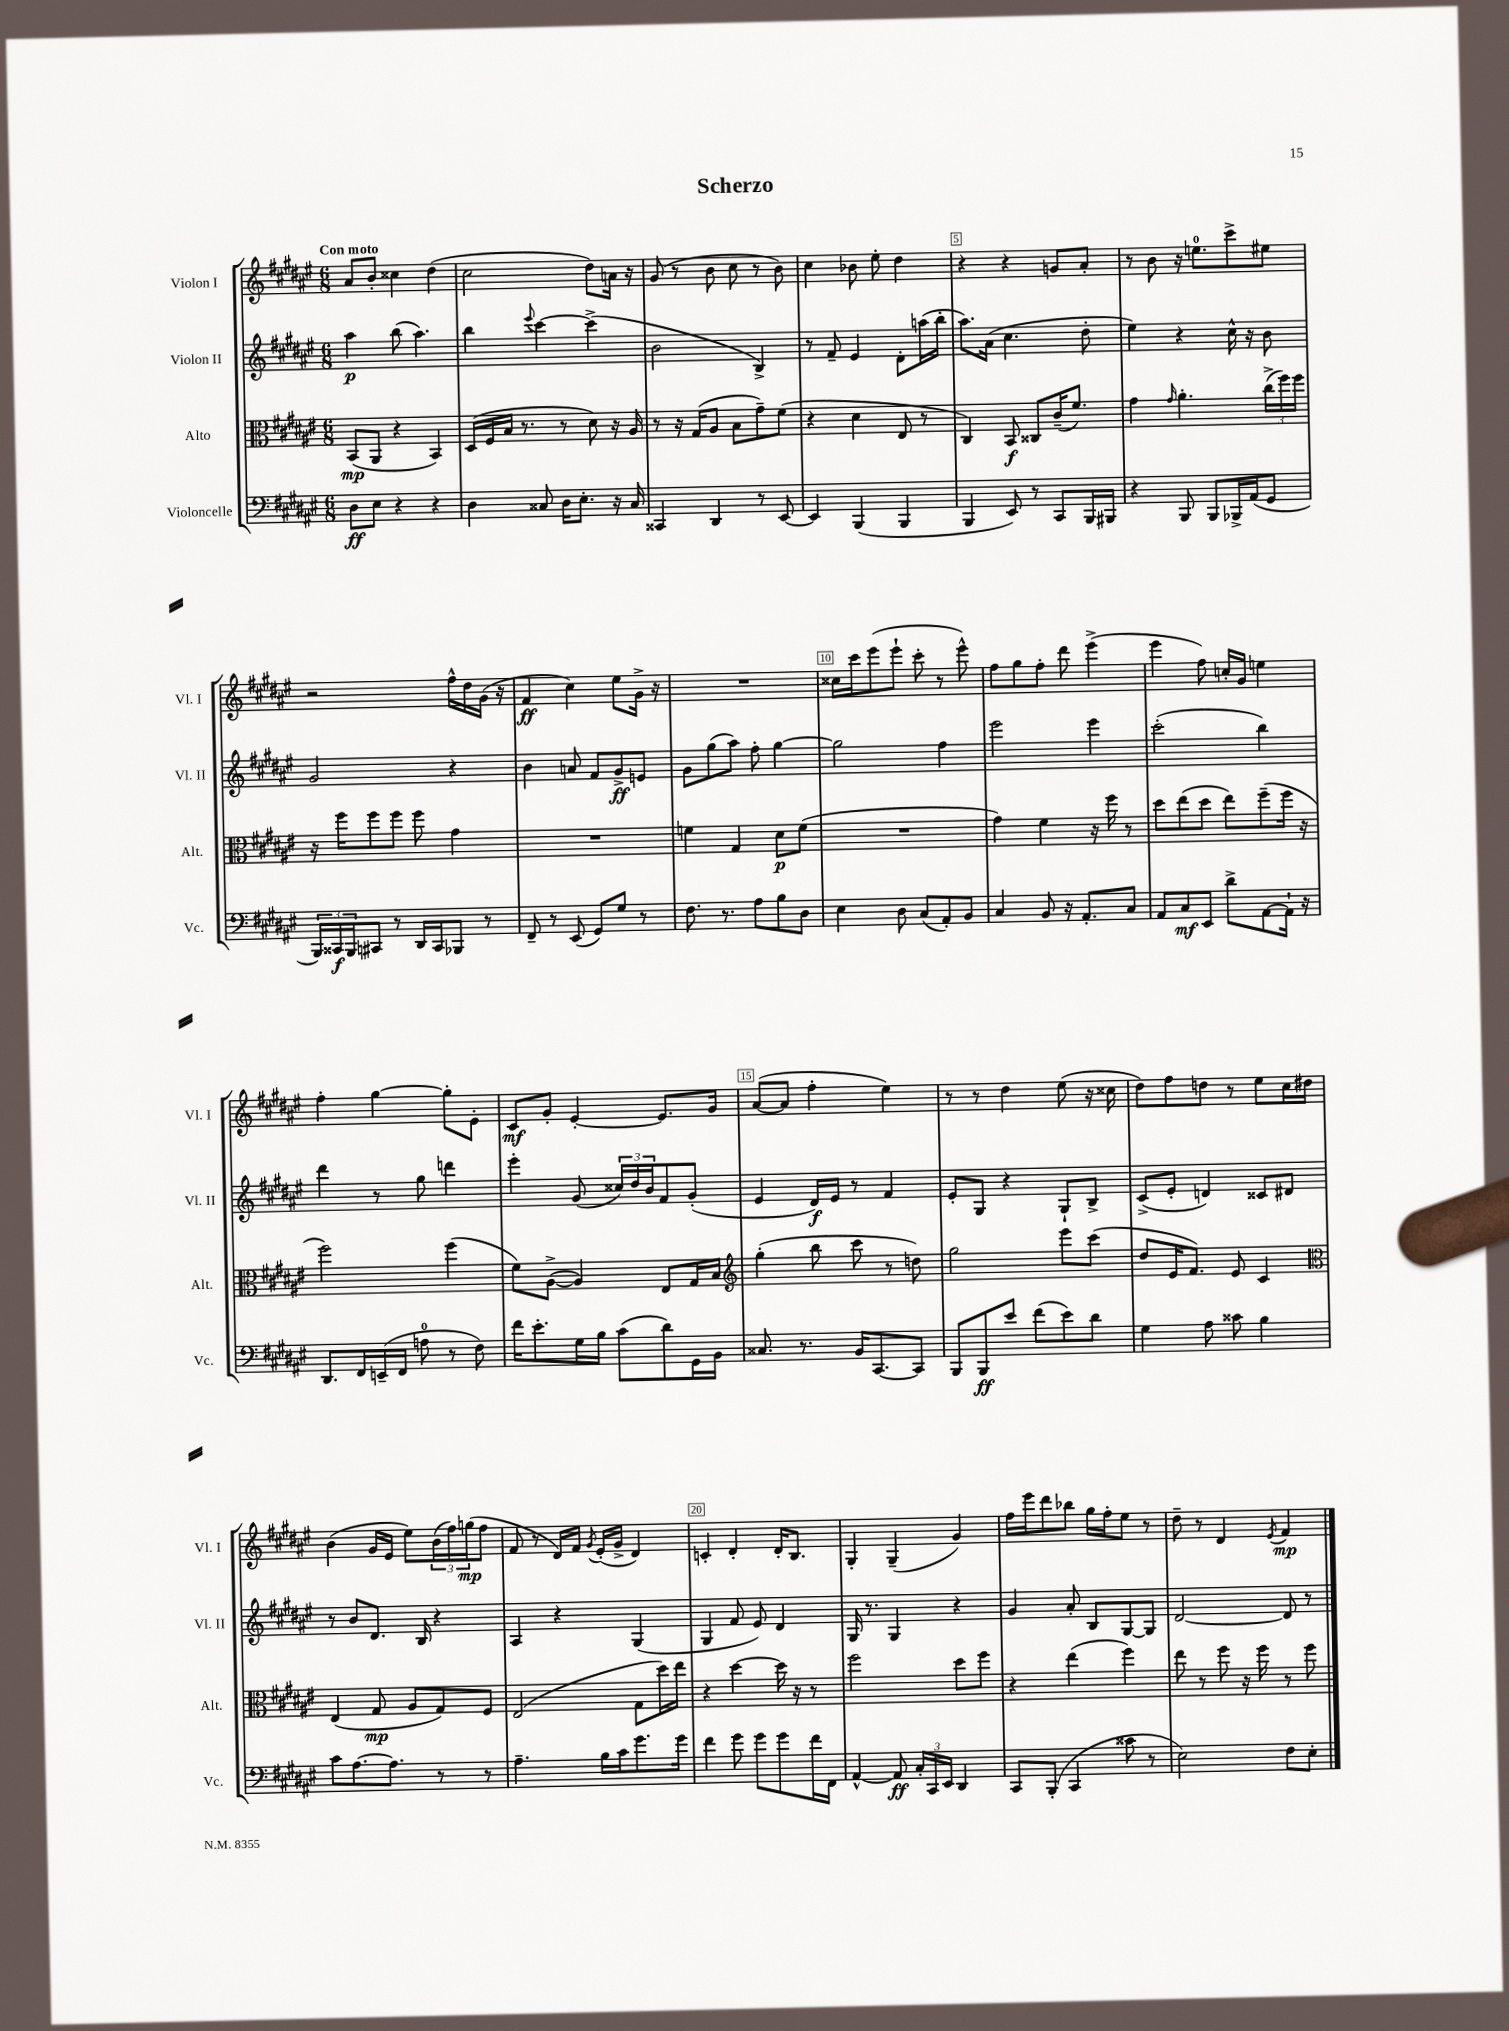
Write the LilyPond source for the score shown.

\header { title = "Scherzo" }
<<
\new StaffGroup <<
\new Staff = "s0" \with { instrumentName = "Violon I" shortInstrumentName = "Vl. I" } {
    \clef treble \key fis \major \numericTimeSignature \time 6/8 \tempo "Con moto"
    ais'8 b'8-. cisis''4 dis''4( |
    cis''2 dis''8) a'16 r16 |
    gis'8( r8 b'8 cis''8 r8 b'8) |
    cis''4 bes'8 eis''8-. dis''4 |
    r4 r4 g'8 ais'8-. |
    r8 b'8 r16 e''8.-0 cis'''8-> eis''8 |
    r2 fis''16-^ dis''16 gis'16( r16 |
    fis'4\ff cis''4) eis''8 gis'16-> r16 |
    R2. |
    cisis''16 cis'''16 eis'''8( eis'''8-! cis'''8-. r8 eis'''8-^) |
    fis''8 gis''8 fis''8-. dis'''8 eis'''4->( |
    eis'''4 fis''8) c''16-. gis'16 e''4 |
    fis''4-. gis''4~ gis''8-. eis'8-. |
    cis'8\mf gis'8-. eis'4~-. eis'8. gis'16 |
    ais'8~( ais'8 fis''4-. eis''4) |
    r8 r8 dis''4 eis''8( r16 cisis''16 |
    dis''8) fis''8 d''8 r8 eis''8 cis''16 dis''16 |
    b'4( gis'16 eis'16 eis''8) \tuplet 3/2 { b'16( fis''16) g''16\mp( } fis''8 |
    fis'8 r8 dis'16) fis'16 \acciaccatura { gis'8 } eis'16-.( gis'16-> dis'4) |
    c'4-. dis'4-. dis'16-. b8. |
    gis4-. gis4--( gis'4) |
    fis''16 eis'''16 dis'''8 bes''8 gis''16 fis''16-. eis''8 r8 |
    dis''8-- r8 dis'4 \acciaccatura { eis'8 } fis'4\mp \bar "|." |
}
\new Staff = "s1" \with { instrumentName = "Violon II" shortInstrumentName = "Vl. II" } {
    \clef treble \key fis \major \numericTimeSignature \time 6/8
    ais''4\p b''8( ais''4.) |
    b''4 \appoggiatura { eis'''8 } cis'''4~ cis'''4->( |
    b'2 b4->) |
    r8 fis'8-- eis'4 dis'8-. a''16( b''16-. |
    ais''8.) ais'16( cis''4. dis''8-. |
    eis''4) r4 cis''16-^ r16 b'8 |
    gis'2 r4 |
    b'4 a'8 fis'8 gis'8->\ff e'8 |
    gis'8 gis''8( ais''8) fis''8-. gis''4~ |
    gis''2 fis''4 |
    eis'''2 eis'''4 |
    cis'''2-.( b''4) |
    dis'''4 r8 gis''8 d'''4 |
    eis'''4-. gis'8( \tuplet 3/2 { cisis''16) dis''16 b'16 } fis'8 gis'8-.( |
    eis'4 dis'16\f) eis'16 r8 fis'4 |
    eis'8-. gis8 r4 gis8-! b8-> |
    cis'8->( eis'8-. d'4) cisis'8 dis'8 |
    r8 b'8 dis'8. b16 r4 |
    ais4 r4 gis4( |
    gis4 fis'8 eis'8) dis'4 |
    gis16 r8. gis4 r4 |
    gis'4 ais'8-. b8 gis8~ gis8 |
    dis'2~ dis'8 r8 \bar "|." |
}
\new Staff = "s2" \with { instrumentName = "Alto" shortInstrumentName = "Alt." } {
    \clef alto \key fis \major \numericTimeSignature \time 6/8
    b,8\mp( ais,8 r4 b,4) |
    dis16( fis16 b16 r8. r8 dis'8) r16 ais16 |
    r8 r16 gis16( ais8 b8 gis'8--) fis'8( |
    r4 dis'4 eis8 r8 |
    cis4) b,8\f cisis8 cis'16--( fis'8.) |
    gis'4 \grace { gis'16 } ais'4.-. \tuplet 3/2 { cis''16->( fis''16) fis''16 } |
    r16 fis''16 fis''8 fis''8 fis''8 gis'4 |
    R2. |
    f'4 gis4 dis'8\p f'8( |
    R2. |
    gis'4) fis'4 r16 fis''16 r8 |
    dis''8 eis''8( dis''8 eis''8) fis''8--( fis''16 r16 |
    fis''2) fis''4( |
    fis'8) ais8~->( ais4) eis8 gis16 b16 |
    \clef treble gis''4-.( b''8 cis'''8 r8 d''8) |
    gis''2 eis'''8 cis'''8( |
    dis''8 eis'16 fis'8.) eis'8 cis'4 |
    \clef alto eis4( gis8\mp ais8 gis8) fis8 |
    eis2( gis8 dis''16) eis''16 |
    r4 dis''4~ dis''16 r16 r8 |
    fis''2 dis''8 fis''8 |
    r4 eis''4( fis''4) |
    eis''8 r8 fis''8 r16 fis''16 r8 fis''8 \bar "|." |
}
\new Staff = "s3" \with { instrumentName = "Violoncelle" shortInstrumentName = "Vc." } {
    \clef bass \key fis \major \numericTimeSignature \time 6/8
    dis8\ff eis8 r4 r4 |
    dis4 cisis8 dis16 eis8.-. r16 cisis16 |
    cisis,4 dis,4 r8 eis,8~ |
    eis,4 b,,4( b,,4 |
    b,,4 eis,8) r8 cis,8 b,,16 bis,,16 |
    r4 b,,8 b,,8 bes,,16-> ais,16( gis,8 |
    \tuplet 3/2 { b,,16) cisis,16\f b,,16 } cis,8 r8 dis,16 cis,16 bes,,8 r8 |
    fis,8-- r8 eis,8( gis,8) gis8 r8 |
    fis8. r8. ais8 b8 dis8 |
    eis4 dis8 cis8( ais,8-.) b,8 |
    cis4 b,8 r16 ais,8.-. cis8 |
    ais,8 cis8\mf eis,8 dis'8-> ais,8~ ais,16-! r16 |
    dis,8. fis,16 e,16--( fis,16 a8-0 r8 fis8) |
    fis'16 eis'8.-. gis16 b16 cis'8( dis'8) gis,16 b,16 |
    cisis8. r8. b,16 cis,8.~ cis,8 |
    b,,8 b,,8\ff eis'8 fis'8( eis'8) dis'8 |
    gis4 ais8 cisis'8 b4 |
    cis'8 ais8.~ ais8. r8 r8 |
    ais4.-- b16 cis'16 gis'8. gis'16 |
    fis'4 gis'8 gis'8 gis'8 fis'16 fis,16 |
    ais,4~-^ ais,8\ff \tuplet 3/2 { cis16-. cis,16 eis,16 } dis,4 |
    cis,8 b,,8-.( cis,4 cisis'8 r8 |
    eis2) fis8 eis8-. \bar "|." |
}
>>
>>
\layout { \context { \Score \override BarNumber.break-visibility = ##(#f #t #t) barNumberVisibility = #(every-nth-bar-number-visible 5) \override BarNumber.stencil = #(make-stencil-boxer 0.1 0.3 ly:text-interface::print) } }
